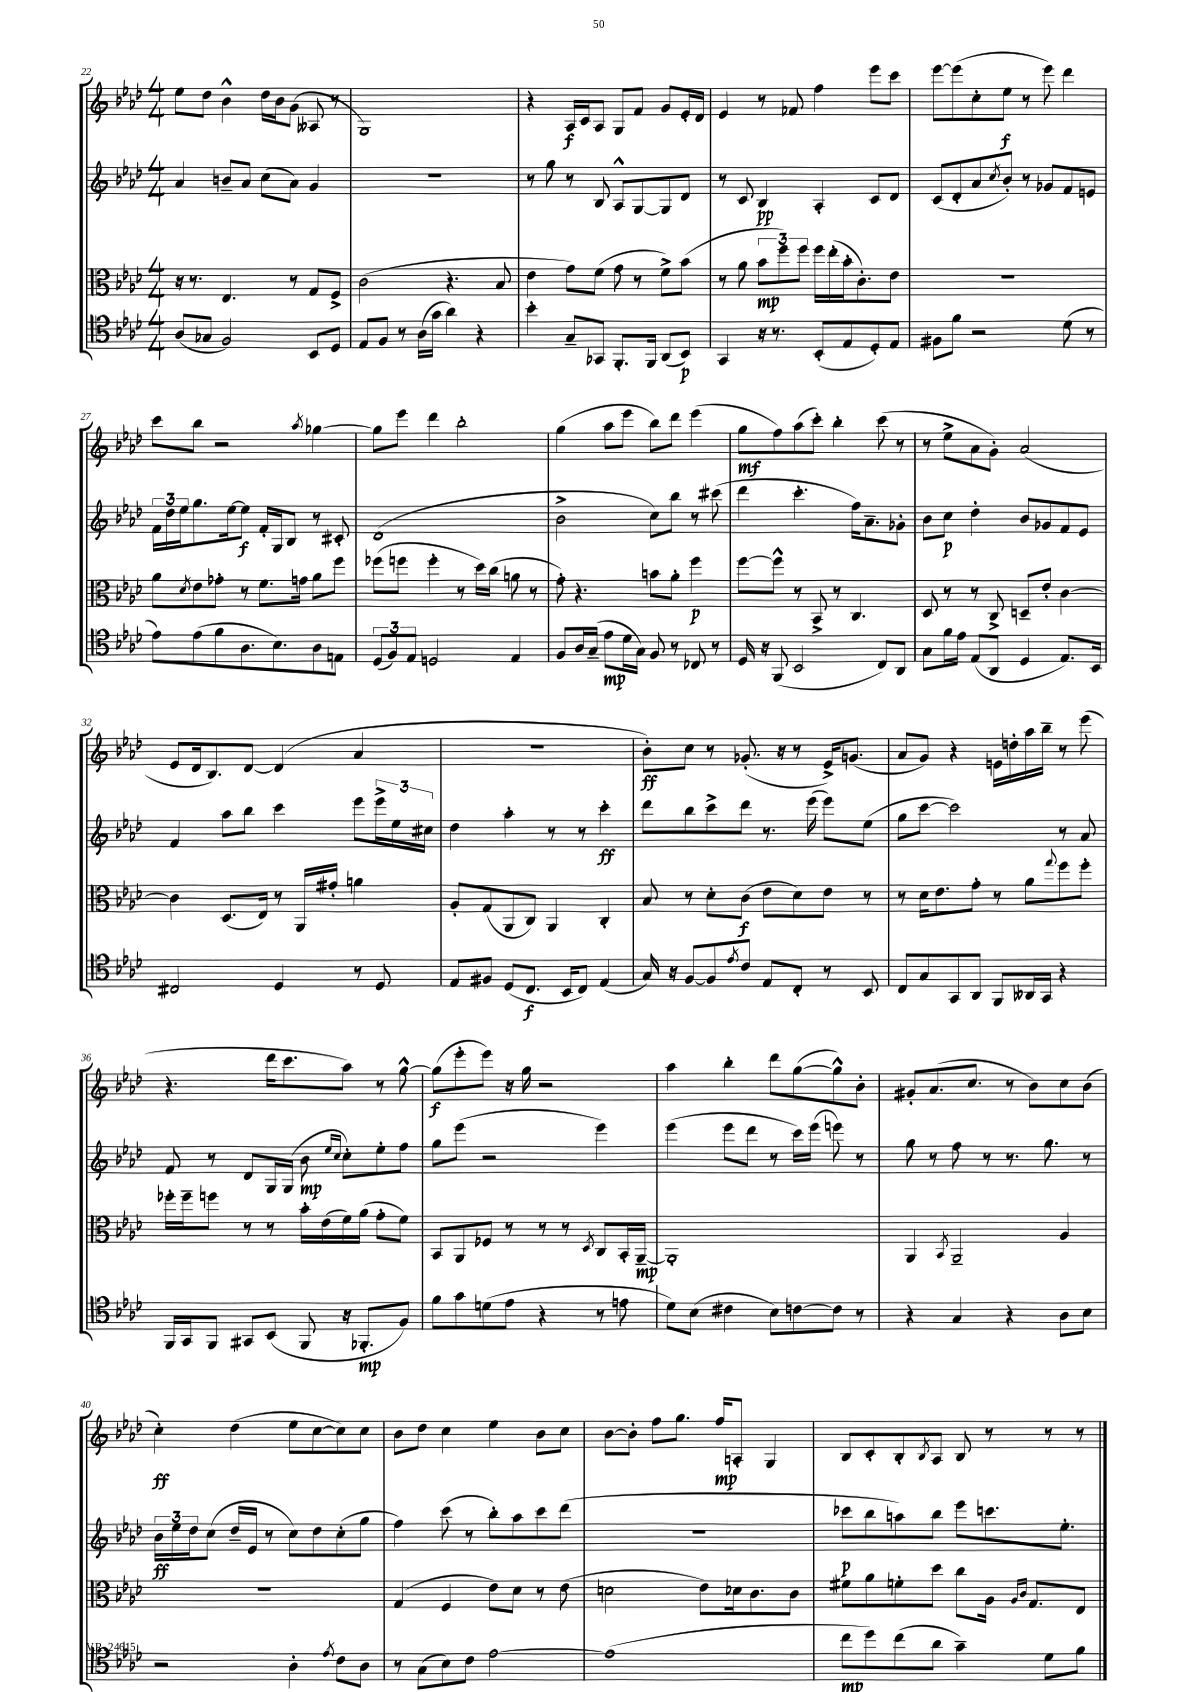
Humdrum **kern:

**kern	**dynam	**kern	**dynam	**kern	**dynam	**kern	**dynam
*part4	*part4	*part3	*part3	*part2	*part2	*part1	*part1
*staff4	*staff4	*staff3	*staff3	*staff2	*staff2	*staff1	*staff1
*clefC4	*	*clefC3	*	*clefG2	*	*clefG2	*
*k[b-e-a-d-]	*	*k[b-e-a-d-]	*	*k[b-e-a-d-]	*	*k[b-e-a-d-]	*
*M4/4	*	*M4/4	*	*M4/4	*	*M4/4	*
=22	=22	=22	=22	=22	=22	=22	=22
(8A-/L	.	16r	.	4a-/	.	8ee-\L	.
.	.	8.r	.	.	.	.	.
8G-X/J	.	.	.	.	.	8dd-\J	.
2F/)	.	4.E-/	.	8bn~/L	.	4b-^^\	.
.	.	.	.	8a-/J	.	.	.
.	.	.	.	(8cc\L	.	16dd-\LL	.
.	.	.	.	.	.	16b-\J	.
.	.	8r	.	8a-\J)	.	(8g\J	.
8BB-/L	.	8G/L	.	4g/	.	8A--X/	.
8D-/J	.	8F^/J	.	.	.	8r	.
=23	=23	=23	=23	=23	=23	=23	=23
8E-/L	.	(2c\	.	1r	.	1G)	.
8F/J	.	.	.	.	.	.	.
8r	.	.	.	.	.	.	.
(16A-\LL	.	.	.	.	.	.	.
16g\JJ	.	.	.	.	.	.	.
4a-\)	.	4.r	.	.	.	.	.
4r	.	.	.	.	.	.	.
.	.	8B-/	.	.	.	.	.
=24	=24	=24	=24	=24	=24	=24	=24
4b-'\	.	4e-\	.	8r	.	4r	.
.	.	.	.	8gg\	.	.	.
8G~/L	.	8g\L)	.	8r	.	16A-/LL	f
.	.	.	.	.	.	16c/J	.
8GG-X/J	.	(8f\J	.	8B-/	.	8A-/J	.
8.FF'/L	.	8g\	.	8A-^^/L	.	8G/L	.
.	.	8r	.	[8G/	.	8f/J	.
16FF/Jk	.	.	.	.	.	.	.
(8AA-/L	.	8f^\L)	.	8G/]	.	8g/L	.
8BB-/J)	p	(8b-\J	.	8d-/J	.	16e-'/L	.
.	.	.	.	.	.	16d-/JJ	.
=25	=25	=25	=25	=25	=25	=25	=25
4GG/	.	8r	.	8r	.	4e-/	.
.	.	8a-\	.	8c/	.	.	.
16r	.	12b-\L	mp	4B-/	pp	8r	.
8.r	.	.	.	.	.	.	.
.	.	12ff\)	.	.	.	.	.
.	.	.	.	.	.	8f-X/	.
.	.	12ff\J	.	.	.	.	.
(8BB-'/L	.	16ff\LL	.	4A-'/	.	4ff\	.
.	.	(16ee-'\	.	.	.	.	.
8E-/	.	16b-'\J	.	.	.	.	.
.	.	8.c'\)	.	.	.	.	.
8D-'/)	.	.	.	8c/L	.	8eee-\L	.
8E-/J	.	8e-\J	.	8d-/J	.	8ccc\J	.
=26	=26	=26	=26	=26	=26	=26	=26
8F#X\L	.	1r	.	(8c/L	.	[8eee-\L	.
8f\J	.	.	.	8d-'/	.	(8eee-\]	.
2r	.	.	.	8a-/	.	8cc'\	.
.	.	.	.	8qcc/	.	.	.
.	.	.	.	8b-'/J)	.	8ee-\J	f
.	.	.	.	8r	.	8r	.
.	.	.	.	8g-X/L	.	8eee-\)	.
(8d-\	.	.	.	8f/	.	4ddd-\	.
8r	.	.	.	8en/J	.	.	.
!!LO:LB:g=z
=27	=27	=27	=27	=27	=27	=27	=27
8e-\L)	.	8a-\L	.	24f\LL	.	8ccc\L	.
.	.	.	.	24dd-\	.	.	.
.	.	.	.	24ee-\J	.	.	.
.	.	8qd-/	.	.	.	.	.
(8e-\	.	8e-\	.	8.gg\	.	8bb-\J	.
8f\	.	8g-X'\J	.	.	.	2r	.
.	.	.	.	[16ee-\k	.	.	.
8.A-\	.	8r	.	8ee-\J]	f	.	.
.	.	8.f\L	.	16f'/LL	.	.	.
8.B-\)	.	.	.	16G/J	.	.	.
.	.	.	.	8B-/J	.	.	.
.	.	16gn\Jk	.	.	.	.	.
.	.	.	.	.	.	8qaa-/	.
8A-\	.	8a-\L	.	8r	.	[4gg-X\	.
8En\J	.	8ff\J	.	8c#X'/	.	.	.
=28	=28	=28	=28	=28	=28	=28	=28
(12D-/L	.	(8ff-X\L	.	(1d-	.	8gg-\L]	.
12F/)	.	.	.	.	.	.	.
.	.	8ffn\J	.	.	.	8eee-\J	.
12E-/J	.	.	.	.	.	.	.
2Dn/	.	4ff'\	.	.	.	4ddd-\	.
.	.	8r	.	.	.	2bb-'\	.
.	.	16dd-\LL)	.	.	.	.	.
.	.	(16cc\JJ	.	.	.	.	.
4E-/	.	8an\	.	.	.	.	.
.	.	8r	.	.	.	.	.
=29	=29	=29	=29	=29	=29	=29	=29
8F/L	.	8g'\)	.	2b-^\	.	(4gg\	.
16A-/L	.	4.r	.	.	.	.	.
(16G~/JJ	.	.	.	.	.	.	.
8e-\L	mp	.	.	.	.	8aa-\L	.
16d-\L	.	.	.	.	.	8eee-\J	.
16G\JJ)	.	.	.	.	.	.	.
8F/	.	8bn\L	.	8cc\L)	.	8bb-\L)	.
8r	.	8a-'\J	.	8bb-\J	.	8ddd-\J	.
8C-X/	.	4ff\	p	8r	.	(4eee-\	.
8r	.	.	.	(8ccc#X\	.	.	.
=30	=30	=30	=30	=30	=30	=30	=30
16D-/	.	[8ff\L	.	4ddd-\	.	8gg\L	mf
16r	.	.	.	.	.	.	.
(8FF/	.	8ff^^\J]	.	.	.	8ff\)	.
2BB-/	.	8r	.	4.ccc'\	.	(8aa-\	.
.	.	8BB-^/	.	.	.	8ccc'\J)	.
.	.	8r	.	.	.	4bb-'\	.
.	.	4.C/	.	16ff\KL)	.	.	.
.	.	.	.	8.a-~\	.	.	.
8C/L)	.	.	.	.	.	(8ccc\	.
8AA-/J	.	.	.	8g-X'\J	.	8r	.
=31	=31	=31	=31	=31	=31	=31	=31
8G\L	.	8D-/	.	8b-\L	.	8r	.
16f\L	.	8r	.	8cc\J	p	8ee-^\L	.
16e-\JJ	.	.	.	.	.	.	.
(8E-/L	.	8r	.	4dd-'\	.	8a-\	.
8AA-/J	.	8C^/	.	.	.	8g'\J)	.
4D-/	.	8Dn~/L	.	8b-/L	.	(2a-/	.
.	.	8e-'/J	.	8g-X/	.	.	.
8.E-/L)	.	[4c\	.	8f/	.	.	.
.	.	.	.	8e-/J	.	.	.
16BB-/Jk	.	.	.	.	.	.	.
!!LO:LB:g=z
=32	=32	=32	=32	=32	=32	=32	=32
2C#X/	.	4c\]	.	4f/	.	8e-/L	.
.	.	.	.	.	.	16d-/k	.
.	.	.	.	.	.	8.B-/)	.
.	.	(8.D-/L	.	8aa-\L	.	.	.
.	.	.	.	8bb-\J	.	[8d-/J	.
.	.	16E-/Jk)	.	.	.	.	.
4D-/	.	8r	.	4ccc\	.	(4d-/]	.
.	.	16AA-/LL	.	.	.	.	.
.	.	16g#X'/JJ	.	.	.	.	.
8r	.	4an\	.	8eee-\L	.	4a-/	.
8D-/	.	.	.	24eee-^\L	.	.	.
.	.	.	.	24ee-\	.	.	.
.	.	.	.	24cc#X\JJ	.	.	.
=33	=33	=33	=33	=33	=33	=33	=33
8E-/L	.	8A-'/L	.	4dd-\	.	1r	.
8F#X/J	.	(8G/	.	.	.	.	.
(8D-/L	.	8AA-/	.	4aa-'\	.	.	.
8.C/J	f	8C/J)	.	.	.	.	.
.	.	4AA-/	.	8r	.	.	.
16BB-/KL	.	.	.	.	.	.	.
8C/J)	.	.	.	8r	.	.	.
(4E-/	.	4C'/	.	4ccc'\	ff	.	.
=34	=34	=34	=34	=34	=34	=34	=34
16G/)	.	8B-/	.	8ddd-\L	.	8b-'\L)	ff
16r	.	.	.	.	.	.	.
[8F/L	.	8r	.	8bb-\	.	8cc\J	.
8F/]	.	8d-'\L	.	8ccc^\	.	8r	.
8qe-/	.	.	.	.	.	.	.
8c/J	.	(8c\J	f	8ddd-\J	.	(8.g-X'/	.
8E-/L	.	8e-\L	.	8.r	.	.	.
.	.	.	.	.	.	16r	.
8C'/J	.	8d-\)	.	.	.	8r	.
.	.	.	.	(16eee-\	.	.	.
8r	.	8e-\J	.	8eee-\L)	.	16e-^/KL)	.
.	.	.	.	.	.	(8.gn/J	.
8BB-/	.	8r	.	(8ee-\J	.	.	.
=35	=35	=35	=35	=35	=35	=35	=35
8C/L	.	8r	.	8gg\L	.	8a-/L	.
8G/	.	16d-\KL	.	[8ccc\J	.	8g/J)	.
.	.	8.e-\	.	.	.	.	.
8GG/	.	.	.	2ccc\])	.	4r	.
8AA-/J	.	8g'\J	.	.	.	.	.
8FF/L	.	8r	.	.	.	16en\LL	.
.	.	.	.	.	.	16ddn'\	.
16AA--X/L	.	8a-\L	.	.	.	16aa-\	.
16GG/JJ	.	.	.	.	.	16bb-~\JJ	.
.	.	8qqgg/	.	.	.	.	.
4r	.	8ff\	.	8r	.	8r	.
.	.	8ff'\J	.	8a-/	.	(8eee-\	.
!!LO:LB:g=z
=36	=36	=36	=36	=36	=36	=36	=36
16FF/LL	.	16ff-X'\LL	.	8f/	.	4.r	.
16GG/J	.	16ff-~\J	.	.	.	.	.
8FF/J	.	8ffn\J	.	8r	.	.	.
8GG#X/L	.	8r	.	8d-/L	.	.	.
(8BB-/J	.	8r	.	16G/L	.	16ddd-\KL	.
.	.	.	.	(16G/JJ	.	8.ccc\	.
8FF/	.	16b-'\LL	.	8b-\	mp	.	.
.	.	(16e-\	.	.	.	.	.
.	.	.	.	16qqee-/LL	.	.	.
.	.	.	.	16qqcc/JJ	.	.	.
16r	.	16f\)	.	8cc'\L)	.	8aa-\J)	.
8.FF-X'/L	mp	(16a-\JJ	.	.	.	.	.
.	.	8g'\L	.	8ee-'\	.	8r	.
8F/J)	.	8f\J)	.	8ff\J	.	[8gg^^\	.
=37	=37	=37	=37	=37	=37	=37	=37
8f\L	.	8BB-/L	.	8gg\L	.	(8gg\L]	f
8g\	.	8AA-/	.	(8eee-\J	.	8eee-'\	.
(8dn\	.	8F-X/J	.	2r	.	8eee-\J)	.
8e-\J	.	8r	.	.	.	16r	.
.	.	.	.	.	.	16gg\	.
4r	.	8r	.	.	.	2r	.
.	.	8r	.	.	.	.	.
.	.	8qD-/	.	.	.	.	.
8r	.	8C/L	.	4eee-\)	.	.	.
8en\	.	16BB-'/L	.	.	.	.	.
.	.	[16AA-~/JJ	mp	.	.	.	.
=38	=38	=38	=38	=38	=38	=38	=38
8d-\L)	.	1AA-']	.	(4eee-\	.	4aa-\	.
(8B-\J	.	.	.	.	.	.	.
4c#X\	.	.	.	8eee-\L	.	4bb-'\	.
.	.	.	.	8ddd-\J	.	.	.
8B-\L)	.	.	.	8r	.	8ddd-\L	.
[8cn\	.	.	.	16ccc\LL)	.	([8gg\	.
.	.	.	.	(16eee-\JJ	.	.	.
8c\J]	.	.	.	8eeen\)	.	8gg^^\])	.
8r	.	.	.	8r	.	8b-'\J	.
=39	=39	=39	=39	=39	=39	=39	=39
4r	.	4AA-/	.	8gg\	.	8g#X'/L	.
.	.	.	.	8r	.	(8.a-/	.
.	.	8qBB-/	.	.	.	.	.
4G/	.	2AA-~/	.	8ff\	.	.	.
.	.	.	.	.	.	8.cc/J	.
.	.	.	.	8r	.	.	.
4r	.	.	.	8.r	.	8r	.
.	.	.	.	.	.	8b-\L)	.
.	.	.	.	8.gg\	.	.	.
8A-\L	.	4A-/	.	.	.	8cc\	.
8B-\J	.	.	.	8r	.	(8b-\J	.
!!LO:LB:g=z
=40	=40	=40	=40	=40	=40	=40	=40
2r	.	1r	.	24b-\LL	ff	4cc'\)	ff
.	.	.	.	24ee-\	.	.	.
.	.	.	.	24dd-\J	.	.	.
.	.	.	.	(8cc\J	.	.	.
.	.	.	.	16dd-~/LL	.	(4dd-\	.
.	.	.	.	16e-/JJ	.	.	.
.	.	.	.	8r	.	.	.
4A-'\	.	.	.	8cc\L)	.	8ee-\L	.
.	.	.	.	8dd-\	.	[8cc\	.
8qe-/	.	.	.	.	.	.	.
8c\L	.	.	.	(8cc'\	.	8cc\])	.
8A-\J	.	.	.	8gg\J	.	8cc\J	.
=41	=41	=41	=41	=41	=41	=41	=41
8r	.	(4G/	.	4ff\)	.	8b-\L	.
(8G\L	.	.	.	.	.	8dd-\J	.
8B-\)	.	4F/	.	(8ccc\	.	4cc\	.
8c\J	.	.	.	8r	.	.	.
[2e-\	.	8e-\L)	.	8bb-'\L)	.	4ee-\	.
.	.	8d-\J	.	8aa-\	.	.	.
.	.	8r	.	8ccc\	.	8b-\L	.
.	.	(8e-\	.	(8ddd-\J	.	8cc\J	.
=42	=42	=42	=42	=42	=42	=42	=42
(1e-]	.	2dn\	.	1r	.	[8b-\L	.
.	.	.	.	.	.	8b-'\J]	.
.	.	.	.	.	.	8ff\L	.
.	.	.	.	.	.	8.gg\J	.
.	.	8e-\L)	.	.	.	.	.
.	.	.	.	.	.	16ff/KL	mp
.	.	16d-X\k	.	.	.	8An'/J	.
.	.	8.c\	.	.	.	.	.
.	.	.	.	.	.	4G/	.
.	.	8c\J	.	.	.	.	.
=43	=43	=43	=43	=43	=43	=43	=43
8cc\L	mp	8f#X\L	.	8ccc-X\L	p	8B-/L	.
8dd-\)	.	8a-\	.	8bb-\	.	8c'/	.
(8cc\	.	8fn'\	.	8aan\)	.	8B-'/	.
.	.	.	.	.	.	8qB-/	.
8a-\J	.	8dd-\J	.	8bb-\J	.	8A-/J	.
4g~\)	.	8cc\L	.	8eee-\L	.	8B-/	.
.	.	16A-\Jk	.	8.cccn\	.	8r	.
.	.	16qqA-/LL	.	.	.	.	.
.	.	16qqc/JJ	.	.	.	.	.
.	.	8.G/L	.	.	.	.	.
8d-\L	.	.	.	.	.	8r	.
.	.	.	.	8.ee-'\J	.	.	.
8f\J	.	8E-/J	.	.	.	8r	.
==	==	==	==	==	==	==	==
*-	*-	*-	*-	*-	*-	*-	*-
